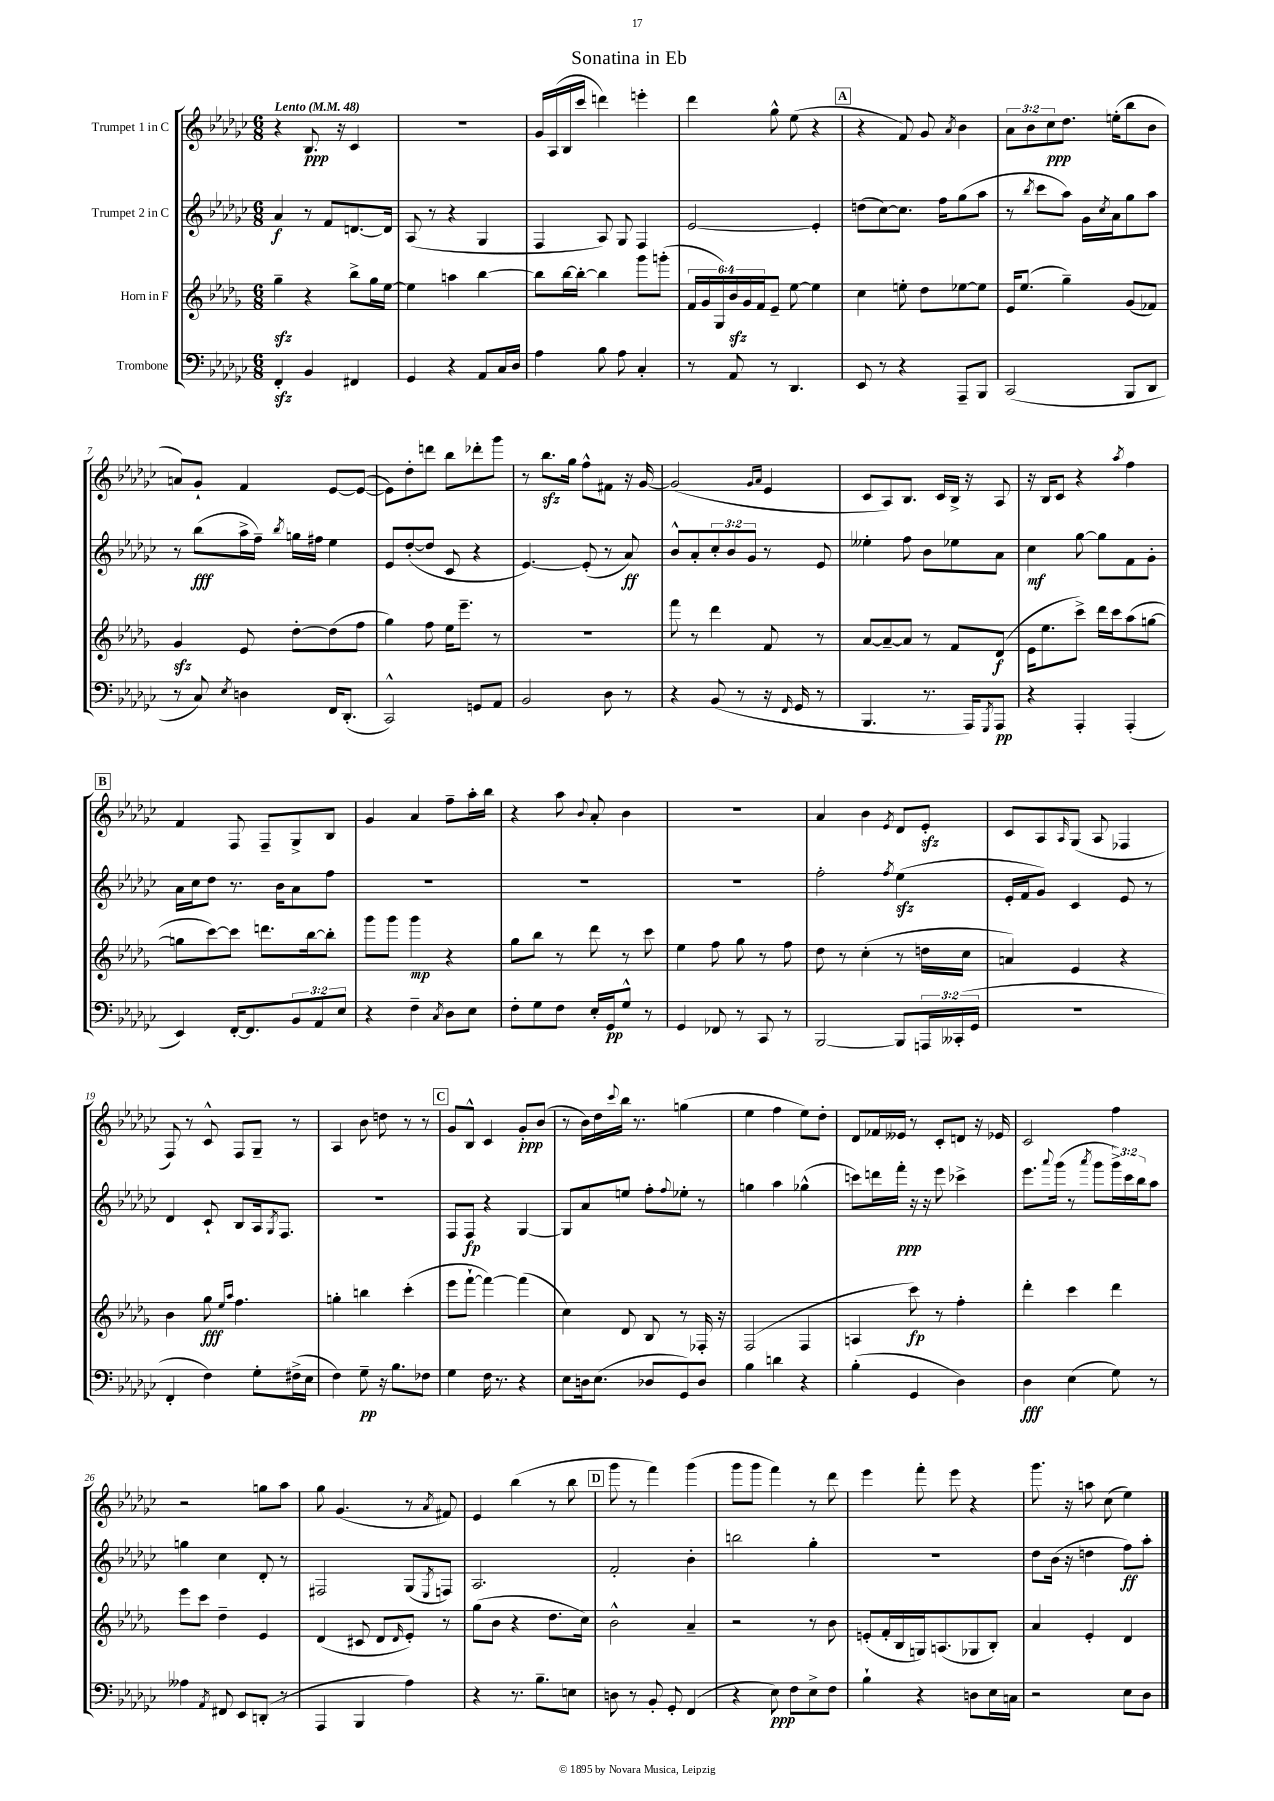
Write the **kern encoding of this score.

**kern	**dynam	**kern	**dynam	**kern	**dynam	**kern	**dynam
*part4	*part4	*part3	*part3	*part2	*part2	*part1	*part1
*staff4	*staff4	*staff3	*staff3	*staff2	*staff2	*staff1	*staff1
*I"Trombone	*	*I"Horn in F	*	*I"Trumpet 2 in C	*	*I"Trumpet 1 in C	*
*clefF4	*	*clefG2	*	*clefG2	*	*clefG2	*
*k[b-e-a-d-g-c-]	*	*k[b-e-a-d-g-]	*	*k[b-e-a-d-g-c-]	*	*k[b-e-a-d-g-c-]	*
*M6/8	*	*M6/8	*	*M6/8	*	*M6/8	*
*MM48	*	*MM48	*	*MM48	*	*MM48	*
=1	=1	=1	=1	=1	=1	=1	=1
!	!	!	!	!	!	!LO:TX:a:B:t=Lento	!
4FFzz'/	.	4gg-zz~\	.	4a-/	f	4r	.
4BB-/	.	4r	.	8r	.	8.B-/	ppp
.	.	.	.	8f/L	.	.	.
.	.	.	.	.	.	16r	.
4FF#X/	.	8bb-^\L	.	[8.dn/	.	4c-/	.
.	.	16gg-\L	.	.	.	.	.
.	.	[16ee-\JJ	.	16d/Jk]	.	.	.
=2	=2	=2	=2	=2	=2	=2	=2
4GG-/	.	4ee-\]	.	(8A-/	.	2.r	.
.	.	.	.	8r	.	.	.
4r	.	4aan\	.	4r	.	.	.
8AA-/L	.	[4bb-\	.	4G-/	.	.	.
16C-/L	.	.	.	.	.	.	.
16D-/JJ	.	.	.	.	.	.	.
=3	=3	=3	=3	=3	=3	=3	=3
4A-\	.	8bb-\L]	.	4F/	.	16g-/LL	.
.	.	.	.	.	.	(16A-/	.
.	.	[16bb-\L	.	.	.	16B-/	.
.	.	16bb-'\JJ_	.	.	.	16ccc-/JJ	.
8B-\	.	4bb-\]	.	8A-/)	.	4dddn\)	.
8A-\	.	.	.	8G-/	.	.	.
4C-'/	.	8ggg-\L	.	4F/	.	4eeen'\	.
.	.	(8gggn'\J	.	.	.	.	.
=4	=4	=4	=4	=4	=4	=4	=4
8r	.	24f/LL	.	[2e-/	.	4ddd-\	.
.	.	24g-/	.	.	.	.	.
.	.	24G-/)	.	.	.	.	.
8AA-/	.	24b-zz/	.	.	.	.	.
.	.	24g-/	.	.	.	.	.
.	.	24f/J	.	.	.	.	.
8r	.	8e-~/J	.	.	.	8gg-^^\	.
4.DD-/	.	[8ee-\	.	.	.	(8ee-\	.
.	.	4ee-\]	.	4e-'/]	.	4r	.
!!LO:REH:place=s1:t=A
=5	=5	=5	=5	=5	=5	=5	=5
8EE-/	.	4cc\	.	(8ddn\L	.	4r	.
8r	.	.	.	[8cc-\)	.	.	.
4r	.	8een'\	.	8.cc-\J]	.	8f/)	.
.	.	8dd-\L	.	.	.	8g-/	.
.	.	.	.	16ff\KL	.	.	.
.	.	.	.	.	.	8qa-/	.
8AAA-~/L	.	[8ee-X\	.	(8gg-\	.	4b-\	.
8BBB-/J	.	8ee-\J]	.	8aa-\J	.	.	.
=6	=6	=6	=6	=6	=6	=6	=6
(2CC-/	.	16e-/KL	.	8r	.	12a-\L	.
.	.	(8.ee-/J	.	.	.	.	.
.	.	.	.	.	.	12b-\	.
.	.	.	.	8qbb-/	.	.	.
.	.	.	.	8ccc-\L	.	.	.
.	.	.	.	.	.	12cc-\	ppp
.	.	4gg-~\)	.	8aa-\J)	.	8.dd-\J	.
.	.	.	.	16g-\LL	.	.	.
.	.	.	.	8qcc-/	.	.	.
.	.	.	.	16a-\J	.	(16een'\KL	.
8BBB-/L	.	(8g-/L	.	8gg-\	.	8bb-\	.
8DD-/J	.	8f-X/J)	.	8aa-\J	.	8b-\J	.
!!LO:LB:g=z
=7	=7	=7	=7	=7	=7	=7	=7
8r	.	4g-zz/	.	8r	.	8an/L)	.
8C-/)	.	.	.	(8bb-\L	fff	8g-`/J	.
8qE-/	.	.	.	.	.	.	.
4Dn\	.	8e-/	.	16aa-^\L	.	4f/	.
.	.	.	.	16ff~\JJ)	.	.	.
.	.	.	.	8qbb-/	.	.	.
.	.	[8dd-'\L	.	16ggn\LL	.	.	.
.	.	.	.	16ff#X\JJ	.	.	.
16FF/KL	.	(8dd-\]	.	4ee-\	.	[8e-/L	.
(8.DD-'/J	.	.	.	.	.	.	.
.	.	8ff\J	.	.	.	(8e-/J_	.
=8	=8	=8	=8	=8	=8	=8	=8
2CC-^^/)	.	4gg-\)	.	8e-/L	.	8e-\L])	.
.	.	.	.	([8dd-'/	.	8dd-'\	.
.	.	8ff\	.	8dd-/J]	.	8dddn\J	.
.	.	16ee-\KL	.	8c-/	.	8bb-\L	.
.	.	8.eee-~\J	.	.	.	.	.
8GGn/L	.	.	.	4r	.	8ddd-X'\	.
8AA-/J	.	8r	.	.	.	8ggg-\J	.
=9	=9	=9	=9	=9	=9	=9	=9
2BB-/	.	2.r	.	[4.e-/)	.	8r	.
.	.	.	.	.	.	8.bb-zz\L	.
.	.	.	.	.	.	16gg-\Jk	.
.	.	.	.	(8e-'/]	.	8ff^^\L	.
8D-\	.	.	.	8r	.	8f#X\J	.
8r	.	.	.	8a-/)	ff	16r	.
.	.	.	.	.	.	[16g-/	.
=10	=10	=10	=10	=10	=10	=10	=10
4r	.	8fff\	.	8b-^^/L	.	(2g-/]	.
.	.	8r	.	8a-'/	.	.	.
(8BB-/	.	4ddd-\	.	12cc-'/	.	.	.
.	.	.	.	12b-/	.	.	.
8r	.	.	.	.	.	.	.
.	.	.	.	12g-/J	.	.	.
.	.	.	.	.	.	16qqg-/LL	.
.	.	.	.	.	.	16qqa-/JJ	.
16r	.	8f/	.	8r	.	4e-/	.
16qqFF/	.	.	.	.	.	.	.
16GG-/	.	.	.	.	.	.	.
8r	.	8r	.	8e-/	.	.	.
=11	=11	=11	=11	=11	=11	=11	=11
4.BBB-/	.	[8a-/L	.	4ee--X'\	.	8c-/L	.
.	.	8a-~/_	.	.	.	8A-/)	.
.	.	8a-/J]	.	8ff\	.	8.B-/J	.
8.r	.	8r	.	8b-\L	.	.	.
.	.	.	.	.	.	16c-/LL	.
.	.	8f/L	.	8ee-X\	.	16B-^/JJ	.
16AAA-/KL)	.	.	.	.	.	16r	.
8qGGG-/	.	.	.	.	.	.	.
8AAA-/J	pp	(8d-/J	f	8a-\J	.	8A-/	.
=12	=12	=12	=12	=12	=12	=12	=12
4r	.	16e-\KL	.	4cc-\	mf	16r	.
.	.	8.ee-\	.	.	.	16B-/KL	.
.	.	.	.	.	.	8c-/J	.
4AAA-'/	.	8ccc^\J)	.	[8gg-\	.	4r	.
.	.	16ddd-\LL	.	8gg-\L]	.	.	.
.	.	16ccc\J	.	.	.	.	.
.	.	.	.	.	.	8qaa-/	.
(4AAA-'/	.	(8aa-\	.	8f\	.	4ff\	.
.	.	[8ggn\J	.	8g-'\J	.	.	.
!!LO:LB:g=z
!!LO:REH:place=s1:t=B
=13	=13	=13	=13	=13	=13	=13	=13
4EE-/)	.	8ggn\L]	.	16a-\LL	.	4f/	.
.	.	.	.	16cc-\J	.	.	.
.	.	[8ccc\)	.	8dd-\J	.	.	.
[16FF'/KL	.	8ccc\J]	.	8.r	.	8F/	.
8.FF/]	.	.	.	.	.	.	.
.	.	8.dddn\L	.	.	.	8F~/L	.
.	.	.	.	16b-\KL	.	.	.
12BB-/	.	.	.	8a-\	.	8G-^/	.
.	.	[16bb-\k	.	.	.	.	.
12AA-/	.	.	.	.	.	.	.
.	.	8bb-'\J]	.	8ff\J	.	8B-/J	.
12E-/J	.	.	.	.	.	.	.
=14	=14	=14	=14	=14	=14	=14	=14
4r	.	8ggg-\L	.	2.r	.	4g-/	.
.	.	8ggg-\J	.	.	.	.	.
4F~\	.	4ggg-\	mp	.	.	4a-/	.
8qC-/	.	.	.	.	.	.	.
8D-\L	.	4r	.	.	.	8ff~\L	.
8E-\J	.	.	.	.	.	16aa-'\L	.
.	.	.	.	.	.	16bb-\JJ	.
=15	=15	=15	=15	=15	=15	=15	=15
8F'\L	.	8gg-\L	.	2.r	.	4r	.
8G-\	.	8bb-\J	.	.	.	.	.
8F\J	.	8r	.	.	.	8aa-\	.
.	.	.	.	.	.	8qqb-/	.
16E-'/LL	.	8ddd-\	.	.	.	8a-'/	.
16GG-/J	pp	.	.	.	.	.	.
8G-^^/J	.	8r	.	.	.	4b-\	.
8r	.	8ccc\	.	.	.	.	.
=16	=16	=16	=16	=16	=16	=16	=16
4GG-/	.	4ee-\	.	2.r	.	2.r	.
8FF-X/	.	8ff\	.	.	.	.	.
8r	.	8gg-\	.	.	.	.	.
8CC-/	.	8r	.	.	.	.	.
8r	.	8ff\	.	.	.	.	.
=17	=17	=17	=17	=17	=17	=17	=17
[2BBB-/	.	8dd-\	.	2ff'\	.	4a-/	.
.	.	8r	.	.	.	.	.
.	.	(4cc'\	.	.	.	4b-\	.
.	.	.	.	8qff/	.	8qe-/	.
8BBB-/L]	.	8r	.	(4ee-zz\	.	8d-/L	.
24AAAn/L	.	16ddn\LL	.	.	.	8e-zz'/J	.
(24CC--X'/	.	.	.	.	.	.	.
.	.	16cc\JJ	.	.	.	.	.
24GG-/JJ	.	.	.	.	.	.	.
=18	=18	=18	=18	=18	=18	=18	=18
2.r	.	4an/)	.	16e-'/LL	.	8c-/L	.
.	.	.	.	16f/J	.	.	.
.	.	.	.	8g-/J)	.	8A-/	.
.	.	.	.	.	.	16qqA-/	.
.	.	4e-/	.	4c-/	.	(8G-/J	.
.	.	.	.	.	.	8A-/	.
.	.	4r	.	8e-/	.	4F-X/	.
.	.	.	.	8r	.	.	.
!!LO:LB:g=z
=19	=19	=19	=19	=19	=19	=19	=19
4FF'/	.	4b-\	.	4d-/	.	8F/)	.
.	.	.	.	.	.	8r	.
4F\)	.	8gg-\	fff	8c-`/	.	8c-^^/	.
.	.	16qqee-/LL	.	.	.	.	.
.	.	16qqaa-/JJ	.	.	.	.	.
.	.	4.ff\	.	8B-/L	.	8F/L	.
8G-'\L	.	.	.	16A-/k	.	8G-~/J	.
.	.	.	.	8qG-/	.	.	.
.	.	.	.	8.F/J	.	.	.
(16F#X^\L	.	.	.	.	.	8r	.
16E-\JJ	.	.	.	.	.	.	.
=20	=20	=20	=20	=20	=20	=20	=20
4F\)	.	4ggn'\	.	2.r	.	4A-/	.
8G-~\	pp	4bbn\	.	.	.	8b-\	.
16r	.	.	.	.	.	8ddn\	.
8.B-\L	.	.	.	.	.	.	.
.	.	(4ccc'\	.	.	.	8r	.
8F-X\J	.	.	.	.	.	8r	.
!!LO:REH:place=s1:t=C
=21	=21	=21	=21	=21	=21	=21	=21
4G-\	.	8eee-\L	.	8F/L	.	8g-/L	.
.	.	[8fff`\J	.	8F/J	fp	8B-^^/J	.
16F\	.	4fff\_)	.	4r	.	4c-/	.
8.r	.	.	.	.	.	.	.
4r	.	(4fff\]	.	[4G-/	.	8g-'/L	ppp
.	.	.	.	.	.	(8b-/J	.
=22	=22	=22	=22	=22	=22	=22	=22
8E-\L	.	4cc\)	.	8G-/L]	.	8r	.
16Dn\k	.	.	.	8a-/	.	16b-\LL)	.
(8.E-\J	.	.	.	.	.	16dd-\	.
.	.	.	.	.	.	8qqccc-/	.
.	.	8d-/	.	8een/J	.	16bb-\JJ	.
.	.	.	.	.	.	8.r	.
8D-X/L	.	8B-/	.	8ff'\L	.	.	.
.	.	.	.	8qqff/	.	.	.
8GG-/)	.	8r	.	8ee-X'\J	.	(4ggn\	.
8D-/J	.	16F-X'/	.	8r	.	.	.
.	.	16r	.	.	.	.	.
=23	=23	=23	=23	=23	=23	=23	=23
4B-\	.	(2F/	.	4ggn\	.	4ee-\	.
4dn\	.	.	.	4aa-\	.	4ff\	.
4r	.	4F/	.	(4gg-X^^\	.	8ee-\L)	.
.	.	.	.	.	.	8dd-'\J	.
=24	=24	=24	=24	=24	=24	=24	=24
(4B-'\	.	4An/	.	8cccn\L)	.	8d-/L	.
.	.	.	.	16dddn\L	.	16f-X/L	.
.	.	.	.	16fff'\JJ	ppp	16e--X/JJ	.
4GG-/	.	8ccc\)	fp	16r	.	8r	.
.	.	.	.	16r	.	.	.
.	.	8r	.	8eee-\	.	8c-'/L	.
4D-\)	.	4ff'\	.	4ccc-X^\	.	8dn/J	.
.	.	.	.	.	.	16r	.
.	.	.	.	.	.	16e-X/	.
=25	=25	=25	=25	=25	=25	=25	=25
4D-\	fff	4ddd-'\	.	8.eee-\L	.	2c-/	.
.	.	.	.	8qqaaa-/	.	.	.
.	.	.	.	(16ggg-\Jk	.	.	.
(4E-\	.	4ccc\	.	8r	.	.	.
.	.	.	.	8qaaa-/	.	.	.
.	.	.	.	8ggg-\L	.	.	.
8G-\)	.	4ddd-\	.	24ggg-^\L)	.	4ff\	.
.	.	.	.	24ccc-\	.	.	.
.	.	.	.	24bb-\J	.	.	.
8r	.	.	.	8aa-\J	.	.	.
!!LO:LB:g=z
=26	=26	=26	=26	=26	=26	=26	=26
4A--X\	.	8eee-\L	.	4ggn\	.	2r	.
.	.	8ccc\J	.	.	.	.	.
8qAA-/	.	.	.	.	.	.	.
8FF#X/	.	4dd-~\	.	4cc-\	.	.	.
8EE-/L	.	.	.	.	.	.	.
(8DDn'/J	.	4e-/	.	8d-'/	.	8ggn\L	.
8r	.	.	.	8r	.	8aa-\J	.
=27	=27	=27	=27	=27	=27	=27	=27
4AAA-/	.	(4d-/	.	2F#X/	.	8gg-\	.
.	.	.	.	.	.	(4.g-/	.
4BBB-/	.	8c#X/	.	.	.	.	.
.	.	8d-/L	.	.	.	.	.
.	.	16qqd-/	.	.	.	.	.
4A-\)	.	8e-'/J)	.	(8G-/L	.	8r	.
.	.	.	.	8qE-/	.	8qa-/	.
.	.	8r	.	8Fn/J)	.	8f#X/)	.
=28	=28	=28	=28	=28	=28	=28	=28
4r	.	(8gg-\L	.	2.A-/	.	4e-/	.
.	.	8b-\J	.	.	.	.	.
8.r	.	4r	.	.	.	(4bb-\	.
8.B-~\L	.	.	.	.	.	.	.
.	.	8.dd-\L	.	.	.	8r	.
8En\J	.	.	.	.	.	8bb-\	.
.	.	16cc\Jk)	.	.	.	.	.
!!LO:REH:place=s1:t=D
=29	=29	=29	=29	=29	=29	=29	=29
8Dn\	.	2b-^^\	.	2f'/	.	8ggg-\	.
8r	.	.	.	.	.	8r	.
8BB-'/	.	.	.	.	.	4fff\)	.
8GG-'/	.	.	.	.	.	.	.
(4FF/	.	4a-~/	.	4b-'\	.	(4ggg-\	.
=30	=30	=30	=30	=30	=30	=30	=30
4r	.	2r	.	2bbn\	.	8ggg-\L	.
.	.	.	.	.	.	8ggg-\J	.
8E-\)	ppp	.	.	.	.	4fff\)	.
8F\L	.	.	.	.	.	.	.
8E-^\	.	8r	.	4gg-'\	.	8r	.
8F\J	.	8b-\	.	.	.	8ddd-\	.
=31	=31	=31	=31	=31	=31	=31	=31
4B-`\	.	(8en'/L	.	2.r	.	4eee-\	.
.	.	16f'/L	.	.	.	.	.
.	.	16B-/	.	.	.	.	.
4r	.	16Gn/J)	.	.	.	8fff'\	.
.	.	(8.An/	.	.	.	.	.
.	.	.	.	.	.	8eee-\	.
8Dn\L	.	8G-X/	.	.	.	4r	.
16E-\L	.	8B-'/J)	.	.	.	.	.
16Cn\JJ	.	.	.	.	.	.	.
=32	=32	=32	=32	=32	=32	=32	=32
2r	.	4a-/	.	8dd-\L	.	8.ggg-\	.
.	.	.	.	(16b-\Jk	.	.	.
.	.	.	.	16r	.	16r	.
.	.	4e-'/	.	4ddn\	.	8aan\	.
.	.	.	.	.	.	(8cc-\	.
8E-\L	.	4d-/	.	8ff\L)	ff	4ee-\)	.
8D-\J	.	.	.	8aa-'\J	.	.	.
==	==	==	==	==	==	==	==
*-	*-	*-	*-	*-	*-	*-	*-
